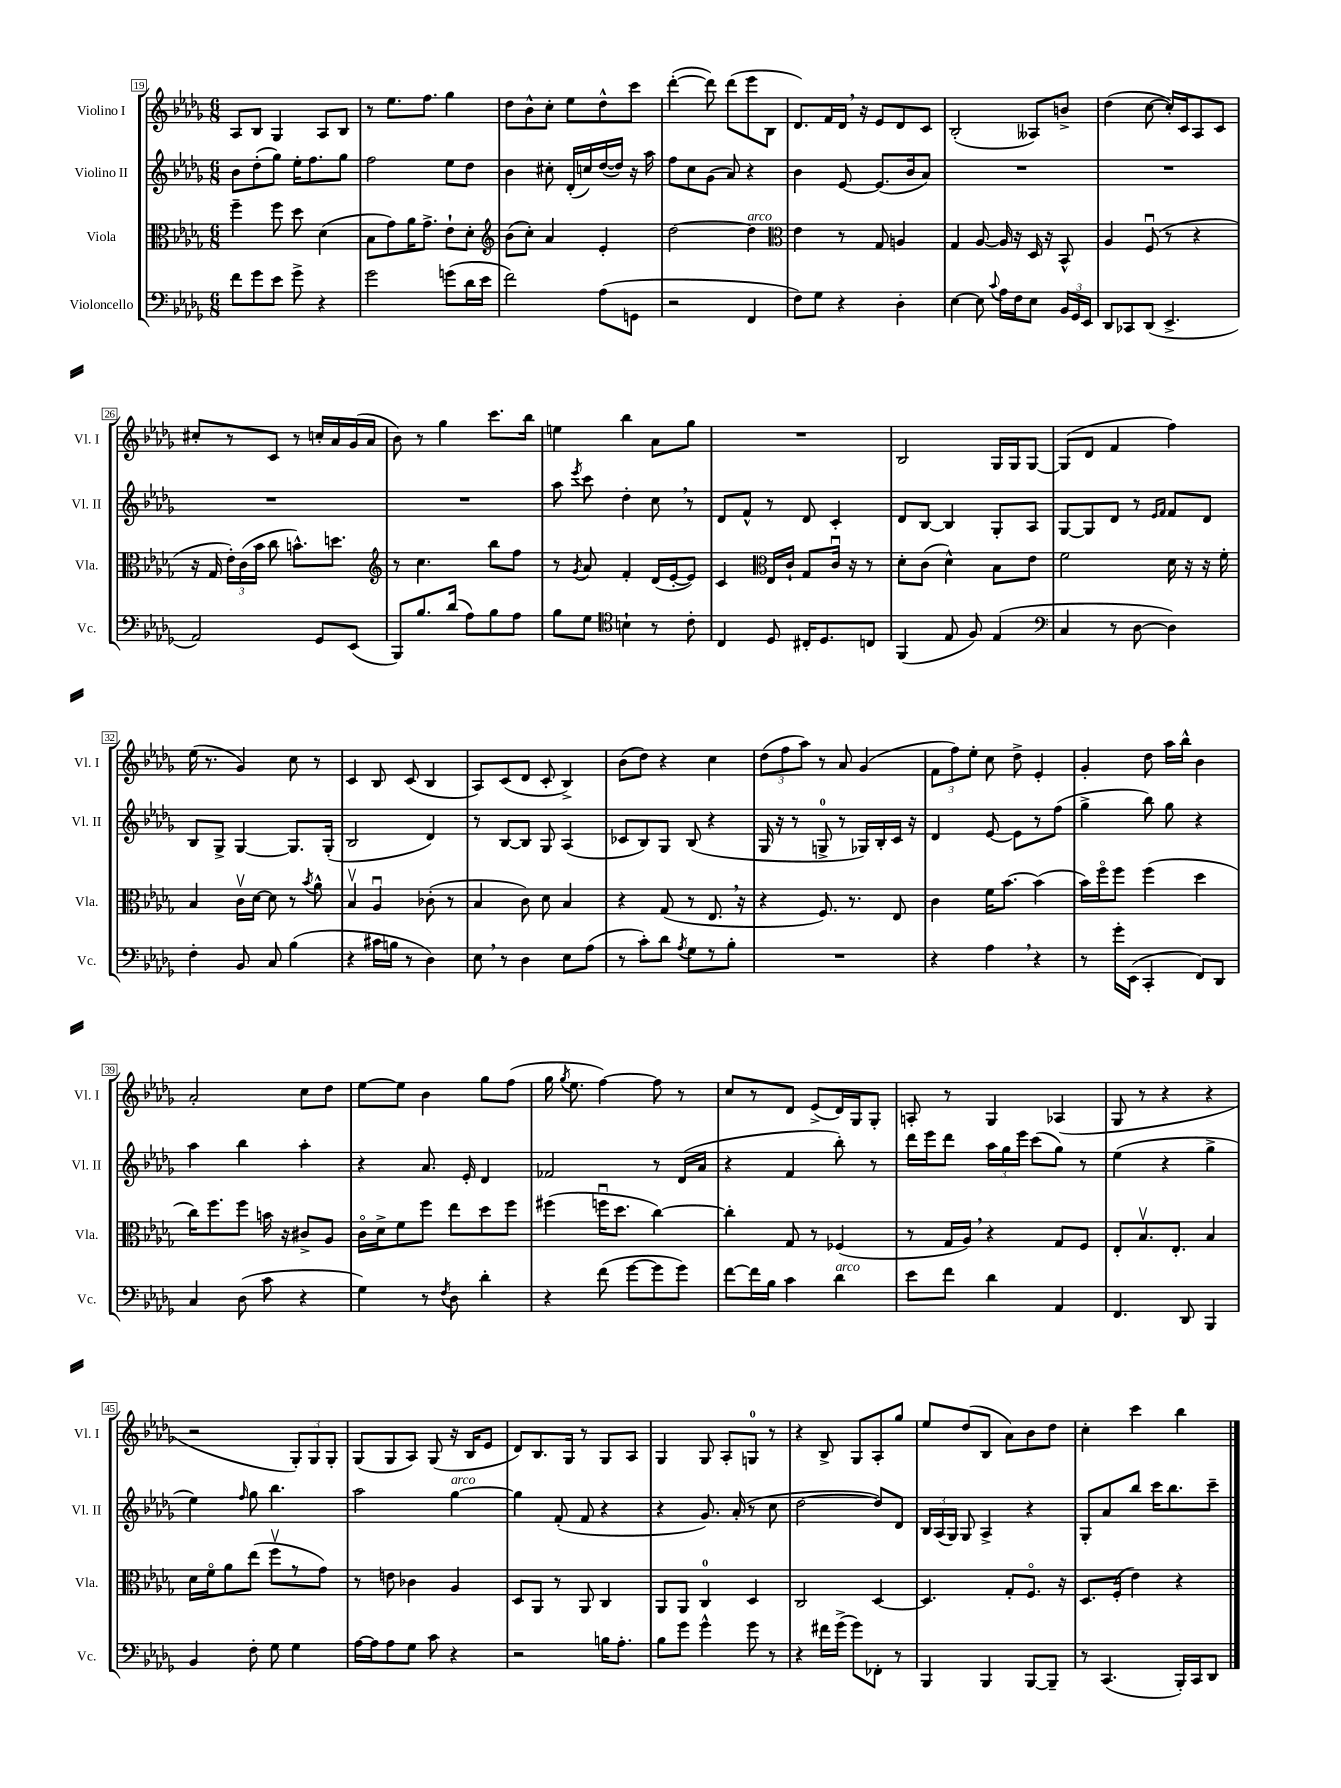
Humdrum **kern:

**kern	**kern	**kern	**kern
*part4	*part3	*part2	*part1
*staff4	*staff3	*staff2	*staff1
*I"Violoncello	*I"Viola	*I"Violino II	*I"Violino I
*I'Vc.	*I'Vla.	*I'Vl. II	*I'Vl. I
*clefF4	*clefC3	*clefG2	*clefG2
*k[b-e-a-d-g-]	*k[b-e-a-d-g-]	*k[b-e-a-d-g-]	*k[b-e-a-d-g-]
*M6/8	*M6/8	*M6/8	*M6/8
=19	=19	=19	=19
8f\L	4ff~\	8b-\L	8A-/L
8g-\	.	(8dd-'\	8B-/J
8e-\J	8ff\	8gg-\J)	4G-/
8g-^\	8dd-\	16ee-'\KL	.
.	.	8.ff\	.
4r	(4d-\	.	8A-/L
.	.	8gg-\J	8B-/J
=20	=20	=20	=20
2g-\	8B-\L	2ff\	8r
.	8g-\)	.	8.ee-\L
.	16a-\K	.	.
.	8.g-^\J	.	8.ff\J
(8gn\L	8e-`\L	8ee-\L	4gg-\
16d-\L	8d-'\J	8dd-\J	.
16e-\JJ	.	.	.
=21	=21	=21	=21
*	*clefG2	*	*
2f\)	(8b-\L	4b-\	8dd-\L
.	8cc'\J)	.	8b-^^\
.	4a-/	8cc#X'\	8cc'\J
.	.	(16d-'/LL	8ee-\L
.	.	16ccn/)	.
(8A-\L	4e-'/	([16dd-/	8dd-^^\
.	.	16dd-/JJ])	.
8GGn\J	.	16r	8ccc\J
.	.	16aa-\	.
=22	=22	=22	=22
2r	[2dd-\	8ff\L	([4ddd-'\
.	.	8cc\	.
.	.	(8g-\J	8ddd-\])
.	.	8a-/)	(8ddd-\L
!	!LO:TX:a:i:t=arco	!	!
4FF/	4dd-\]	4r	8eee-\
.	.	.	8B-\J
=23	=23	=23	=23
*	*clefC3	*	*
8F\L)	4e-\	4b-\	8.d-/L)
8G-\J	.	.	.
.	.	.	16f/L
4r	8r	[8e-/	16d-,/JJ
.	.	.	16r
.	8G-/	(8.e-/L]	8e-/L
4D-'\	4An/	.	8d-/
.	.	16b-/k	.
.	.	8a-/J)	8c/J
=24	=24	=24	=24
[4E-\	4G-/	2.r	(2B-'/
8E-\]	[8A-/	.	.
8qqc/	.	.	.
16A-\LL	16A-/]	.	.
16F\J	16r	.	.
8E-\J	16D-/	.	8A--X/L)
.	16r	.	.
24BB-/LL	8BB-^^/	.	8bn^/J
24GG-/	.	.	.
24EE-/JJ	.	.	.
=25	=25	=25	=25
8DD-/L	4A-/	2.r	(4dd-\
8CC-X/	.	.	.
(8DD-/J	(8Fu/	.	[8cc\
4.EE-^/	8r	.	16cc'/LL])
.	.	.	16c/J
.	4r	.	8A-/
.	.	.	8c/J
!!LO:LB:g=z
=26	=26	=26	=26
2AA-/)	16r	2.r	8cc#X'/L
.	16G-/	.	.
.	24e-'\LL)	.	8r
.	(24c\	.	.
.	24b-\JJ	.	.
.	8cc\	.	8c/J
.	8.bn^^\L)	.	8r
8GG-/L	.	.	16ccn'/LL
.	8.ddn\J	.	16a-/
(8EE-/J	.	.	(16g-/
.	.	.	16a-/JJ
=27	=27	=27	=27
*	*clefG2	*	*
8BBB-/L)	8r	2.r	8b-\)
8.B-/	4.cc\	.	8r
.	.	.	4gg-\
(16d-/Jk	.	.	.
8A-\L)	.	.	.
8B-\	8bb-\L	.	8.ccc\L
8A-\J	8ff\J	.	.
.	.	.	16bb-\Jk
=28	=28	=28	=28
8B-\L	8r	8aa-\	4een\
.	8qg-/	8qeee-/	.
8G-\J	8a-/	8ccc\	.
*clefC4	*	*	*
4Bn`\	4f'/	4dd-'\	4bb-\
8r	(16d-/LL	8cc,\	8a-\L
.	[16e-'/J	.	.
8c'\	8e-/J])	8r	8gg-\J
=29	=29	=29	=29
4C/	4c/	8d-/L	2.r
.	.	8f^^/J	.
*	*clefC3	*	*
8D-/	16E-/LL	8r	.
.	16c`/JJ	.	.
16C#X'/KL	8G-/L	8d-/	.
8.D-/	.	.	.
.	16cu/Jk	4c'/	.
.	16r	.	.
8Cn/J	8r	.	.
=30	=30	=30	=30
(4FF/	8d-'\L	8d-/L	2B-/
.	(8c\J	[8B-/J	.
8E-/	4d-^^\)	4B-/]	.
8F/)	.	.	.
(4E-/	8B-\L	8G-'/L	16G-/LL
.	.	.	16G-/J
.	8e-\J	8A-/J	[8G-/J
=31	=31	=31	=31
*clefF4	*	*	*
4C/	2f\	[8G-/L	(8G-/L]
.	.	8G-/]	8d-/J
8r	.	8d-/J	4f/
[8D-\	.	8r	.
.	.	16qqe-/LL	.
.	.	16qqf/JJ	.
4D-\])	16d-\	8f/L	4ff\)
.	16r	.	.
.	16r	8d-/J	.
.	16f'\	.	.
!!LO:LB:g=z
=32	=32	=32	=32
4F'\	4B-/	8B-/L	(16ee-\
.	.	.	8.r
.	.	8G-^/J	.
8BB-/	16cv\LL	[4G-/	4g-/)
.	[16d-\JJ	.	.
8C/	8d-\]	.	.
(4B-\	8r	8.G-/L]	8cc\
.	8qb-/	.	.
.	8a-^^\	.	8r
.	.	(16G-'/Jk	.
=33	=33	=33	=33
4r	4B-v/	2B-/	4c/
16c#X\LL	4A-u/	.	8B-/
16Bn\JJ	.	.	.
8r	.	.	(8c/
4D-\)	(8c-X'\	4d-/)	4B-/
.	8r	.	.
=34	=34	=34	=34
8E-,\	4B-/	8r	8A-/L)
8r	.	[8B-/L	(8c/
4D-\	8c\)	8B-/J]	8d-/J
.	8d-\	8G-/	8c'/
8E-\L	4B-/	(4A-/	4B-^/)
(8A-\J	.	.	.
=35	=35	=35	=35
8r	4r	8c-X/L	(8b-\L
8c'\L)	.	8B-/)	8dd-\J)
8d-\J	(8G-/	8G-/J	4r
8qA-/	.	.	.
8G-\L	8r	(8B-/	.
8r	8.E-,/	4r	4cc\
8B-'\J	.	.	.
.	16r	.	.
=36	=36	=36	=36
2.r	4r	16G-/	(12dd-\L
.	.	16r	.
.	.	.	12ff\
.	.	8r	.
.	.	.	12aa-\J)
.	8.F/)	8Gn^/	8r
.	.	8r	8a-/
.	8.r	.	.
.	.	16G-X/LL)	(4g-/
.	.	16B-'/	.
.	8E-/	16c/JJ	.
.	.	16r	.
=37	=37	=37	=37
4r	4c\	4d-/	12f\L
.	.	.	12ff\)
.	.	.	12ee-'\J
4A-,\	16f\KL	[8e-/	8cc\
.	[8.b-\J	.	.
.	.	8e-\L]	8dd-^\
4r	(4b-\]	8r	4e-'/
.	.	(8ff\J	.
=38	=38	=38	=38
8r	16b-\LL)	4gg-^\	4g-'/
.	16ff\J	.	.
16g-'\LL	8ff\J	.	.
(16EE-\JJ	.	.	.
4CC'/	(4ff\	8bb-\)	8dd-\
.	.	8gg-\	16aa-\LL
.	.	.	16bb-^^\JJ
8FF/L)	4dd-\	4r	4b-\
8DD-/J	.	.	.
!!LO:LB:g=z
=39	=39	=39	=39
4C/	16cc\KL)	4aa-\	2a-'/
.	8.ff\	.	.
(8D-\	8ff\J	4bb-\	.
8c\	16bn\	.	.
.	16r	.	.
4r	8c#X^/L	4aa-'\	8cc\L
.	8A-/J	.	8dd-\J
=40	=40	=40	=40
4G-\)	16c\LL	4r	[8ee-\L
.	16d-^\J	.	.
.	8f\	.	8ee-\J]
8r	8ff\J	8.a-/	4b-\
8qF/	.	.	.
8D-\	8ee-\L	.	.
.	.	16e-'/	.
4d-'\	8dd-\	4d-/	8gg-\L
.	8ff\J	.	(8ff\J
=41	=41	=41	=41
4r	(4ff#X\	2f-X/	16gg-\
.	.	.	8qgg-/
.	.	.	8.ee-\
(8f\	16ffnu\KL	.	[4ff\)
.	8.dd-\J	.	.
[8g-\L	.	.	.
8g-\]	[4cc\)	8r	8ff\]
8g-\J)	.	(16d-/LL	8r
.	.	16a-/JJ	.
=42	=42	=42	=42
[8f\L	4cc'\]	4r	8cc/L
16f\L]	.	.	8r
16B-\JJ	.	.	.
4c\	8G-/	4f/	8d-/J
.	8r	.	(8e-^/L
!LO:TX:a:i:t=arco	!	!	!
4d-\	(4F-X/	8bb-'\)	16d-/L)
.	.	.	16G-/J
.	.	8r	8G-'/J
=43	=43	=43	=43
8e-\L	8r	16ddd-\LL	8An'/
.	.	16eee-\J	.
8f\J	16G-/LL	8ddd-\J	8r
.	16A-,/JJ)	.	.
4d-\	4r	24aa-\LL	4G-/
.	.	24gg-\	.
.	.	24eee-\JJ	.
.	.	(8ccc\L	.
4AA-/	8G-/L	8gg-\J)	(4A-X/
.	8F/J	8r	.
=44	=44	=44	=44
4.FF/	8E-'/L	(4ee-\	8G-/
.	8.B-v/	.	8r
.	.	4r	4r
.	8.E-'/J	.	.
8DD-/	.	.	.
4BBB-/	4B-/	4gg-^\	4r
!!LO:LB:g=z
=45	=45	=45	=45
4BB-/	16d-\LL	4ee-\)	2r
.	16f\J	.	.
.	8a-\	.	.
.	.	16qqff/	.
8F'\	(8ee-\J	8gg-\	.
8G-\	8ffv\L	4.bb-\	.
4G-\	8r	.	12G-'/L)
.	.	.	12G-/
.	8g-\J)	.	.
.	.	.	12G-'/J
=46	=46	=46	=46
[16A-\LL	8r	2aa-\	(8G-/L
16A-\J]	.	.	.
8A-\	8en\	.	8G-/
8G-\J	4c-X\	.	8A-/J)
8c\	.	.	(8G-/
!	!	!LO:TX:a:i:t=arco	!
4r	4A-/	[4gg-\	16r
.	.	.	16B-/KL
.	.	.	8e-/J
=47	=47	=47	=47
2r	8D-/L	4gg-\]	8d-/L)
.	8AA-/J	.	8.B-/
.	8r	(8f'/	.
.	.	.	16G-/Jk
.	8AA-/	8f/	8r
16Bn\KL	4C/	4r	8G-/L
8.A-'\J	.	.	.
.	.	.	8A-/J
=48	=48	=48	=48
8B-\L	8AA-/L	4r	4G-/
8g-\J	8AA-/J	.	.
4g-^^\	4C/	8.g-/)	8G-/
.	.	.	8A-'/L
.	.	(16a-'/	.
8g-\	4D-/	8r	8Gn/J
8r	.	8cc\	8r
=49	=49	=49	=49
4r	2C/	[2dd-\	4r
16f#X\LL	.	.	8B-^/
(16g-^\JJ	.	.	.
8g-\L)	.	.	8G-/L
8FF-X'\J	[4D-/	8dd-/L])	8A-'/
8r	.	8d-/J	8gg-/J
=50	=50	=50	=50
4BBB-/	4.D-/]	24B-/LL	8ee-/L
.	.	(24A-/	.
.	.	24G-/JJ)	.
.	.	8G-/	(8dd-/
4BBB-/	.	4A-^/	8B-/J
.	8G-'/L	.	8a-\L)
[8BBB-/L	8.F/J	4r	8b-\
8BBB-~/J]	.	.	8dd-\J
.	16r	.	.
=51	=51	=51	=51
8r	8.D-/L	8G-'/L	4cc'\
(4.CC/	.	8a-/	.
.	(16F'/Jk	.	.
.	4e-\)	8bb-/J	4ccc\
.	.	16ccc\KL	.
.	.	8.bb-\	.
16BBB-'/LL)	4r	.	4bb-\
16CC/J	.	.	.
8DD-/J	.	8ccc~\J	.
==	==	==	==
*-	*-	*-	*-
